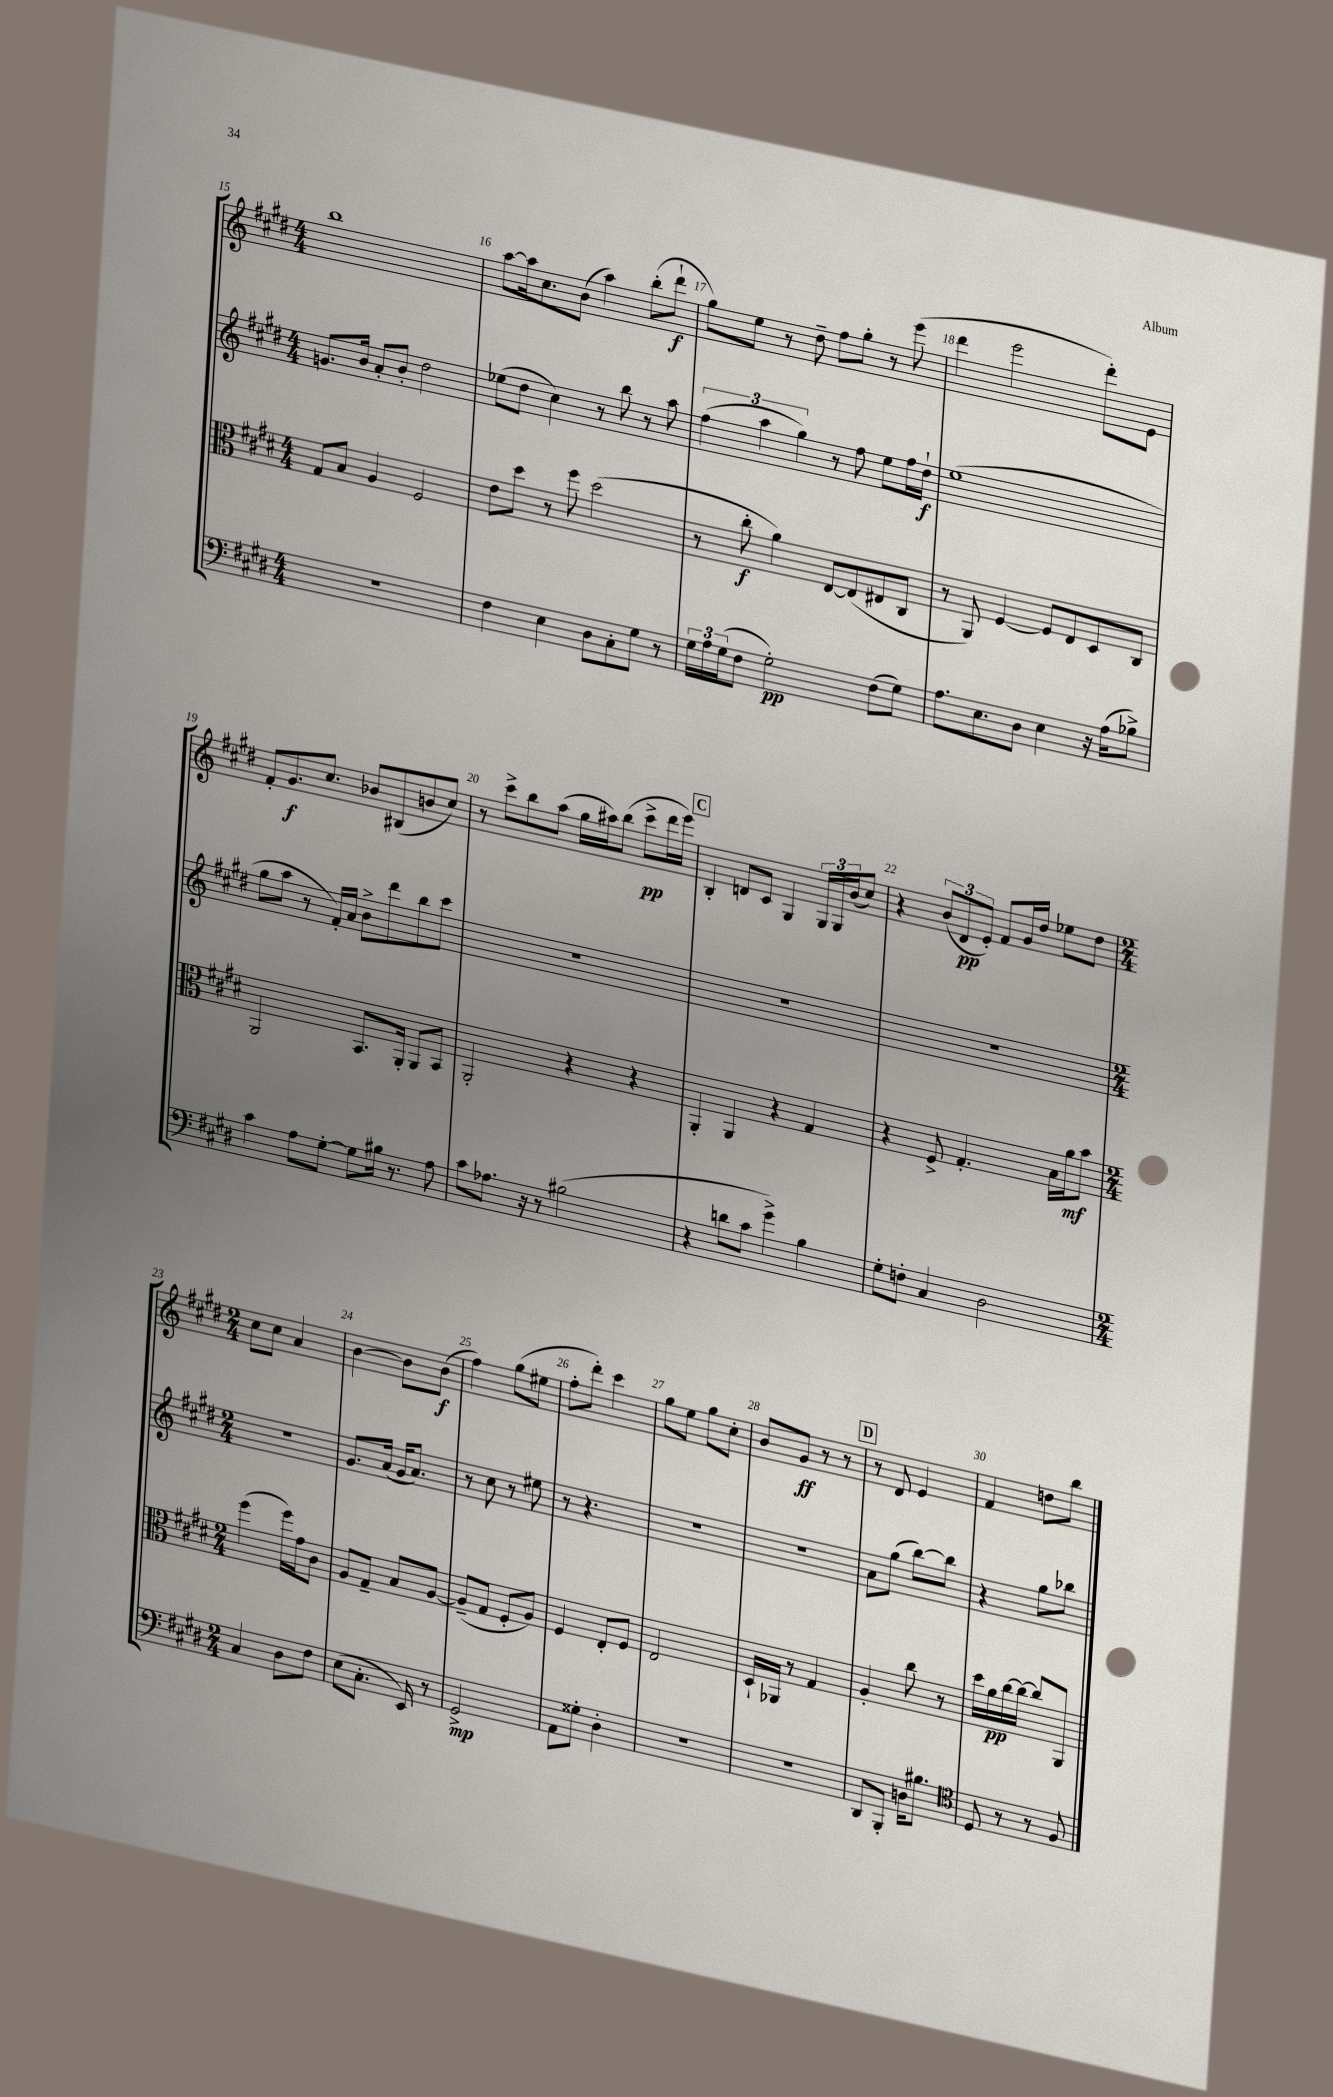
<<
\new StaffGroup <<
\new Staff = "s0" {
    \clef treble \key e \major \numericTimeSignature \time 4/4
    b''1 |
    a''8~ a''16 cis''8. b'8( a''4) b''8-.( dis'''8-!\f |
    gis''8) e''8 r8 dis''8-- fis''8 gis''8-. r8 e'''8( |
    dis'''4 e'''2 dis'''8-.) e'8 |
    fis'8-. gis'8.\f cis''8. bes'8 bis8( b'8 cis''8) |
    r8 cis'''8-> b''8 a''8( gis''16 ais''16) b''8( cis'''8->\pp dis'''16 e'''16) |
    \mark \markup { \box "C" } b4-. d'8 cis'8 gis4 \tuplet 3/2 { gis16 gis16 b'16( } cis''8) |
    r4 \tuplet 3/2 { b'8( dis'8\pp e'8-.) } fis'8 gis'16 dis''16 ees''8 dis''8 |
    \numericTimeSignature \time 2/4 cis''8 cis''8 a'4 |
    b'4~ b'8 b'8\f( |
    fis''4) gis''8( eis''8 |
    fis''8-. dis'''8-.) cis'''4 |
    gis''8 e''8 gis''8 cis''8-. |
    b'8 gis'8\ff r8 r8 |
    \mark \markup { \box "D" } r8 dis'8 e'4 |
    fis'4 d''8 b''8 \bar "|." |
}
\new Staff = "s1" {
    \clef treble \key e \major \numericTimeSignature \time 4/4
    g'8. b'16 a'8-. b'8-. dis''2 |
    ees''8( dis''8 cis''4) r8 b''8 r8 a''8 |
    \tuplet 3/2 { fis''4( a''4 gis''4) } r8 fis''8 e''8 fis''16 dis''16-!\f |
    e''1( |
    gis''8 a''8 r8 fis'16-.) a'16 b'8-> dis'''8 b''8 cis'''8 |
    R1 |
    \mark \markup { \box "C" } R1 |
    R1 |
    \numericTimeSignature \time 2/4 R2 |
    gis'8. a'16( gis'16 a'8.) |
    r8 cis''8 r8 eis''8 |
    r8 r4. |
    R2 |
    R2 |
    \mark \markup { \box "D" } a'8 gis''8( b''8~) b''8 |
    r4 gis''8 bes''8 \bar "|." |
}
\new Staff = "s2" {
    \clef alto \key e \major \numericTimeSignature \time 4/4
    gis8 b8 a4 fis2 |
    e'8 dis''8 r8 fis''8 dis''2( |
    r8 cis''8-.\f a'4) e8~ e8( eis8 cis8 |
    r8 a,8) fis4~ fis8 e8 dis8 cis8 |
    a,2 b,8. a,16-. a,8 b,8 |
    a,2-. r4 r4 |
    \mark \markup { \box "C" } a,4-. a,4 r4 gis4 |
    r4 fis8-> gis4.-. b16 a'16\mf b'8 |
    \numericTimeSignature \time 2/4 fis''4( fis''16) gis'16 cis'8 |
    a8 gis8-- b8 a8~ |
    a8--( gis8 fis8-. a8) |
    fis4 e8-. fis8 |
    e2 |
    dis16-! aes,16 r8 gis4 |
    \mark \markup { \box "D" } a4-. cis''8 r8 |
    dis''16 a'16\pp cis''16~ cis''16~ cis''8 a,8 \bar "|." |
}
\new Staff = "s3" {
    \clef bass \key e \major \numericTimeSignature \time 4/4
    R1 |
    fis4 e4 dis8 cis8-. gis8 r8 |
    \tuplet 3/2 { gis16 a16 gis16( } fis8 gis2-.\pp) fis8( gis8) |
    a8. e8. dis8 e4 r16 a16( bes8->) |
    cis'4 a8 gis8~-. gis8 bis16 r8. a8 |
    cis'8 aes8. r16 r8 bis2( |
    \mark \markup { \box "C" } r4 d'8 cis'8 gis'4->) b4 |
    gis8-. f8-. cis4 dis2 |
    \numericTimeSignature \time 2/4 cis4 dis8 fis8 |
    e8( cis8.-. e,16) r8 |
    gis,2->\mp |
    a,8 gisis8-. dis4-. |
    r2 |
    R2 |
    \mark \markup { \box "D" } dis,8 b,,8-. d16 bis8. |
    \clef tenor dis8 r8 r8 fis8 \bar "|." |
}
>>
>>
\layout { \context { \Score currentBarNumber = #15 \override BarNumber.break-visibility = ##(#f #t #t) barNumberVisibility = #all-bar-numbers-visible } }
